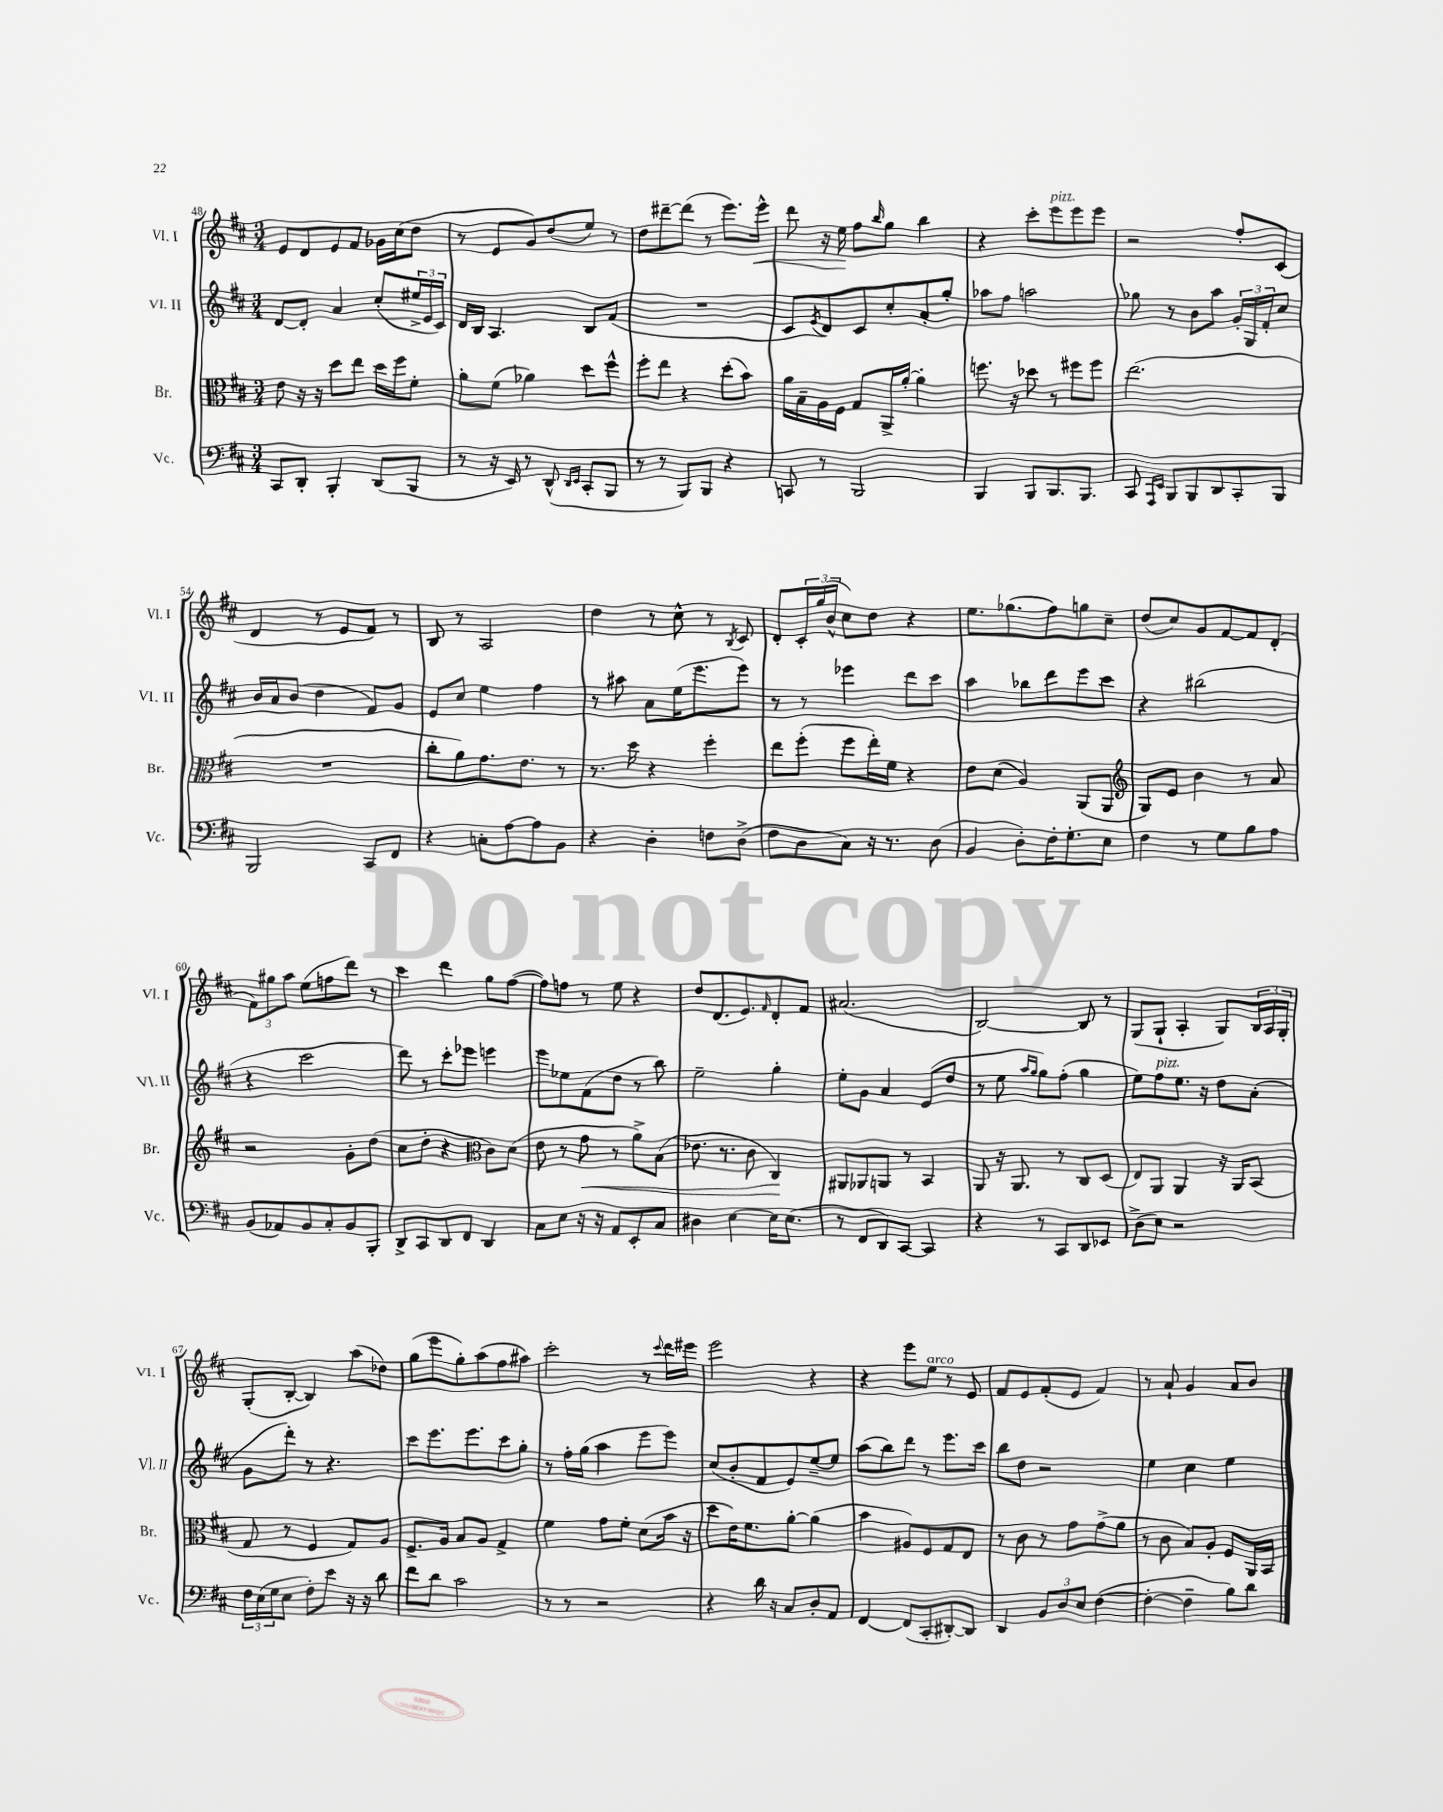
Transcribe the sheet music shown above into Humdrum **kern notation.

**kern	**kern	**dynam	**kern	**kern	**dynam
*part4	*part3	*part3	*part2	*part1	*part1
*staff4	*staff3	*staff3	*staff2	*staff1	*staff1
*I"Vc.	*I"Br.	*	*I"Vl. II	*I"Vl. I	*
*I'Vc.	*I'Br.	*	*I'Vl. II	*I'Vl. I	*
*clefF4	*clefC3	*	*clefG2	*clefG2	*
*k[f#c#]	*k[f#c#]	*	*k[f#c#]	*k[f#c#]	*
*M3/4	*M3/4	*	*M3/4	*M3/4	*
=48	=48	=48	=48	=48	=48
8CC#/L	8e\	.	[8d/L	8e/L	.
8DD'/J	16r	.	8d'/J]	8d/	.
.	16r	.	.	.	.
4BBB'/	8dd\L	.	4a/	8e/	.
.	8ee\J	.	.	8f#/J	.
(8DD/L	16dd\LL	.	(8cc#'/L	16g-X\LL	.
.	16ff#\J	.	.	(16cc#\J	.
8BBB/J	8f#'\J	.	24ee#X^/L	8dd\J	.
.	.	.	24e/	.	.
.	.	.	24c#/JJ)	.	.
=49	=49	=49	=49	=49	=49
8r	8a'\L	.	16d/LL	8r	.
.	.	.	16B/JJ	.	.
16r	(8f#\J	.	4.A/	8e/L	.
16EE/)	.	.	.	.	.
8r	4a-X\)	.	.	8g/)	.
(8DD^^/	.	.	.	(8dd/	.
16qqDD/LL	.	.	.	.	.
16qqEE/JJ	.	.	.	.	.
8CC#'/L	8dd\L	.	8B/L	8ee/J)	.
8BBB/J	8ff#^^\J	.	(8f#/J	8r	.
=50	=50	=50	=50	=50	=50
8r	8ff#'\L	.	2.r	8dd\L	.
8r	8ee\J	.	.	[8ddd#X~\	.
8BBB/L)	4r	.	.	(8ddd#\J]	.
8BBB/J	.	.	.	8r	.
4r	(8dd'\L	.	.	8.eee\L)	.
.	8b\J)	.	.	.	.
!	!	!	!	!	!LO:HP:b
.	.	.	.	16eee^^\Jk	<
=51	=51	=51	=51	=51	=51
8CCn/	16a\LL	.	8c#/L	8ddd\	.
.	16B~\	.	.	.	.
.	.	.	8qe/	.	.
8r	16A\	.	8d/)	16r	.
.	16F#\JJ	.	.	16ee\	.
2BBB/	8G/L	.	8c#/	8ff#\L	[
.	.	.	.	16qqbb/	.
.	16AA^/L	.	8cc#'/	8gg\J	.
.	[16a'/JJ	.	.	.	.
.	4a'\]	.	8a'/	4bb\	.
.	.	.	8gg'/J	.	.
=52	=52	=52	=52	=52	=52
4BBB/	8.ffn\	.	8aa-X\L	4r	.
.	.	.	8ff#\J	.	.
.	16r	.	.	.	.
8BBB/L	8dd-X\	.	2aan\	8ccc#'\L	.
!	!	!	!	!LO:TX:a:i:t=pizz.	!
8.BBB/	8r	.	.	8eee\	.
.	8ff#X\L	.	.	8eee\	.
8.BBB/J	.	.	.	.	.
.	8ff#\J	.	.	8eee\J	.
=53	=53	=53	=53	=53	=53
8CC#/	(2.ee\	.	8gg-X\	2r	.
16qqAAA/LL	.	.	.	.	.
16qqEE/JJ	.	.	.	.	.
8BBB/L	.	.	8r	.	.
8BBB/	.	.	8b\L	.	.
8DD/	.	.	8aa\J	.	.
8CC#'/	.	.	24g'/LL	8ff#'/L	.
.	.	.	24G/	.	.
.	.	.	24f#'/J	.	.
8BBB/J	.	.	8cc#/J	(8c#/J	.
!!LO:LB:g=z
=54	=54	=54	=54	=54	=54
2BBB/	2.r	.	16b/LL	4d/	.
.	.	.	16a/J	.	.
.	.	.	(8b/J	.	.
.	.	.	4dd\	8r	.
.	.	.	.	8e/L	.
8CC#/L	.	.	8f#/L)	8f#/J)	.
8FF#/J	.	.	8g/J	8r	.
=55	=55	=55	=55	=55	=55
4r	8cc#'\L	.	8e/L	8B/	.
.	8a\)	.	8cc#/J	8r	.
8Cn'\L	8.g\	.	4ee\	2A/	.
[8A\	.	.	.	.	.
.	8.e\J	.	.	.	.
8A\]	.	.	4ff#\	.	.
8BB\J	8r	.	.	.	.
=56	=56	=56	=56	=56	=56
4r	8.r	.	8r	4dd\	.
.	.	.	8aa#X\	.	.
.	16dd\	.	.	.	.
4D'\	4r	.	8a\L	8r	.
.	.	.	(16ee\K	8cc#^^\	.
.	.	.	8.eee\	.	.
8Fn\L	4ff#'\	.	.	8r	.
.	.	.	.	8qB/	.
(8D^\J	.	.	8eee\J)	8c#/	.
=57	=57	=57	=57	=57	=57
8F#\L	8ee\L	.	8r	8d'/L	.
8D\	(8ff#'\J	.	8r	24c#'/L	.
.	.	.	.	(24gg/	.
.	.	.	.	24b^^/JJ	.
8C#\J)	8ff#\L	.	4eee-X\	8cc#\L)	.
16r	16ee'\L)	.	.	8dd\J	.
8.r	16f#\JJ	.	.	.	.
.	4r	.	8ddd\L	4r	.
(8D\	.	.	8ccc#\J	.	.
=58	=58	=58	=58	=58	=58
4BB/	8e\L	.	4aa\	8.ee\L	.
.	(8d\J	.	.	.	.
.	.	.	.	(8.gg-X\	.
8D'\L)	4A/)	.	8bb-X\L	.	.
16F#'\K	.	.	8ddd\	8ff#\)	.
8.G'\	.	.	.	.	.
.	(8AA/L	.	8eee\	8ggn\	.
8E\J	8AA/J	.	8ccc#\J	8cc#~\J	.
=59	=59	=59	=59	=59	=59
*	*clefG2	*	*	*	*
4F#\	8G/L)	.	4r	(8dd/L	.
.	8e/J	.	.	8cc#/)	.
8r	4b\	.	(2bb#X\	8g/	.
8G\L	.	.	.	[8f#/	.
8B\	8r	.	.	8f#/]	.
8A\J	8a/	.	.	(8d'/J	.
!!LO:LB:g=z
=60	=60	=60	=60	=60	=60
(8BB/L	2r	.	4r	12f#\L)	.
.	.	.	.	12gg#X\	.
8AA-X/)	.	.	.	.	.
.	.	.	.	12aa\J	.
8BB/	.	.	2ccc#\	(8ee\L	.
8C#'/	.	.	.	8ffn\	.
8BB/	8g'\L	.	.	8ddd\J)	.
8BBB'/J	(8dd\J	.	.	8r	.
=61	=61	=61	=61	=61	=61
8DD^/L	8cc#\L	.	8ddd\)	4ccc#\	.
8CC#/	8dd'\J	.	8r	.	.
8DD/	4r	.	8ccc#'\L	4ddd\	.
8FF#/J	.	.	8eee-X\J	.	.
*	*clefC3	*	*	*	*
4DD/	8c#\L)	.	4eeen\	8gg\L	.
.	(8d\J	.	.	([8ff#\J	.
=62	=62	=62	=62	=62	=62
8C#\L	8e\	.	8eee\L	8ff#\L])	.
8E\J	8r	.	8ee-X\	8ffn\J	.
!	!	!LO:HP:b	!	!	!
16r	8g\	<	(8f#\	8r	.
16r	.	.	.	.	.
8AA/L	8r	.	8dd\J	8ee\	.
8EE'/	8a^\L)	.	8r	4r	.
8C#/J	(8B\J	.	8bb\)	.	.
=63	=63	=63	=63	=63	=63
4D#X\	8.e-X\	.	2ee~\	8dd/L	.
.	.	.	.	(8.d/	.
.	8.r	.	.	.	.
[4E\	.	.	.	.	.
.	.	.	.	8.e/)	.
.	8c#\	.	.	.	.
.	.	.	.	16qqf#/	.
16E\KL]	4C#/)	.	4gg'\	8d'/	.
(8.E\J	.	.	.	.	.
.	.	.	.	8f#/J	.
.	.	[	.	.	.
=64	=64	=64	=64	=64	=64
8r	8AA#X/L	.	8ee'\L	(2.a#X/	.
8FF#/L	8AA-X/	.	8g\J	.	.
8DD/)	8AAn/J	.	4a/	.	.
[8CC#/J	8r	.	.	.	.
4CC#/]	4BB/	.	(8e/L	.	.
.	.	.	8dd/J	.	.
=65	=65	=65	=65	=65	=65
4r	8AA/	.	8r	[2B/)	.
.	16r	.	8ee\	.	.
.	8.AA/	.	.	.	.
.	.	.	16qqaa/LL	.	.
.	.	.	16qqgg/JJ	.	.
8r	.	.	8gg\L)	.	.
8CC#/L	8r	.	(8ff#'\J	.	.
8DD/	8C#/L	.	4gg\	8B/]	.
8EE-X/J	(8D/J	.	.	8r	.
=66	=66	=66	=66	=66	=66
(8D^\L	8E/L)	.	8ee\L)	(8G/L	.
!	!	!	!LO:TX:a:i:t=pizz.	!	!
8E\J)	8AA/J	.	8ff#\	8G`/J	.
2r	4AA/	.	8.ee\J	4A'/	.
.	.	.	16r	.	.
.	16r	.	8dd\L	8G/L)	.
.	16AA/KL	.	.	.	.
.	(8BB/J	.	(8a'\J	24B/L	.
.	.	.	.	24A/	.
.	.	.	.	24G'/JJ	.
!!LO:LB:g=z
=67	=67	=67	=67	=67	=67
24F#\LL	8G/	.	8g\L	(8G'/L	.
(24E\	.	.	.	.	.
24G\J	.	.	.	.	.
8E\J	8r	.	8ddd'\J)	[8B'/J	.
8F#'\L)	4F#/	.	8r	4B/])	.
8e\J	.	.	4.r	.	.
16r	8G/L)	.	.	(8aa\L	.
16r	.	.	.	.	.
8d\	8A/J	.	.	8dd-X\J)	.
=68	=68	=68	=68	=68	=68
8f#\L	8.F#^/L	.	8ccc#\L	(8gg\L	.
8d\J	.	.	8.eee\	8eee\	.
.	16A/Jk	.	.	.	.
2c#\	8B/L	.	.	8gg'\)	.
.	.	.	8.eee\	.	.
.	8A/J	.	.	(8aa\	.
.	4G^/	.	8ccc#\	8ff#\	.
.	.	.	8gg'\J	8aa#X\J)	.
=69	=69	=69	=69	=69	=69
8r	4f#\	.	8r	2ccc#'\	.
8r	.	.	16ff#'\LL	.	.
.	.	.	(16gg\JJ	.	.
2r	8g\L	.	4aa\	.	.
.	8f#'\J	.	.	.	.
.	(8d\L	.	8eee\L	8r	.
.	.	.	.	8qqccc#/	.
.	16b\Jk	.	8eee\J)	16ddd\LL	.
.	16r	.	.	16eee#X\JJ	.
=70	=70	=70	=70	=70	=70
4r	8dd\L	.	(8cc#/L	2eee\	.
.	16e\K)	.	8b'/	.	.
.	8.f#\	.	.	.	.
16d\	.	.	8f#/	.	.
16r	.	.	.	.	.
8C#/L	[8a'\J	.	8e/)	.	.
8D'/	(4a\]	.	[8ee~/	4r	.
8AA/J	.	.	8ee/J]	.	.
=71	=71	=71	=71	=71	=71
[4FF#/	4b\	.	(8aa\L	4r	.
.	.	.	8bb\)	.	.
(8FF#/L]	8A#X/L)	.	8ddd\J	8eee\L	.
!	!	!	!	!LO:TX:a:i:t=arco	!
8CC#'/	8F#/	.	8r	8ee\J	.
[8DD#X'/)	8G/	.	8.eee\L	8r	.
8DD#/J]	8E/J	.	.	8e/	.
.	.	.	16ccc#\Jk	.	.
=72	=72	=72	=72	=72	=72
4DD/	8r	.	8bb\L	8f#/L	.
.	8c#\	.	8dd\J	8e/	.
12BB/L	8r	.	2r	(8f#'/	.
12D/	.	.	.	.	.
.	8g\L	.	.	8e/J	.
12E/J	.	.	.	.	.
([4F#\	(8g^\	.	.	4f#/)	.
.	8a\J	.	.	.	.
=73	=73	=73	=73	=73	=73
4F#'\_	8r	.	4ee\	8r	.
.	8c#\	.	.	8a`/	.
4F#~\]	8B/L)	.	4cc#\	4g/	.
.	8A'/J	.	.	.	.
8B\L)	8F#/L	.	4ee\	8a/L	.
8d\J	16AA/L	.	.	8b/J	.
.	16BB/JJ	.	.	.	.
==	==	==	==	==	==
*-	*-	*-	*-	*-	*-
